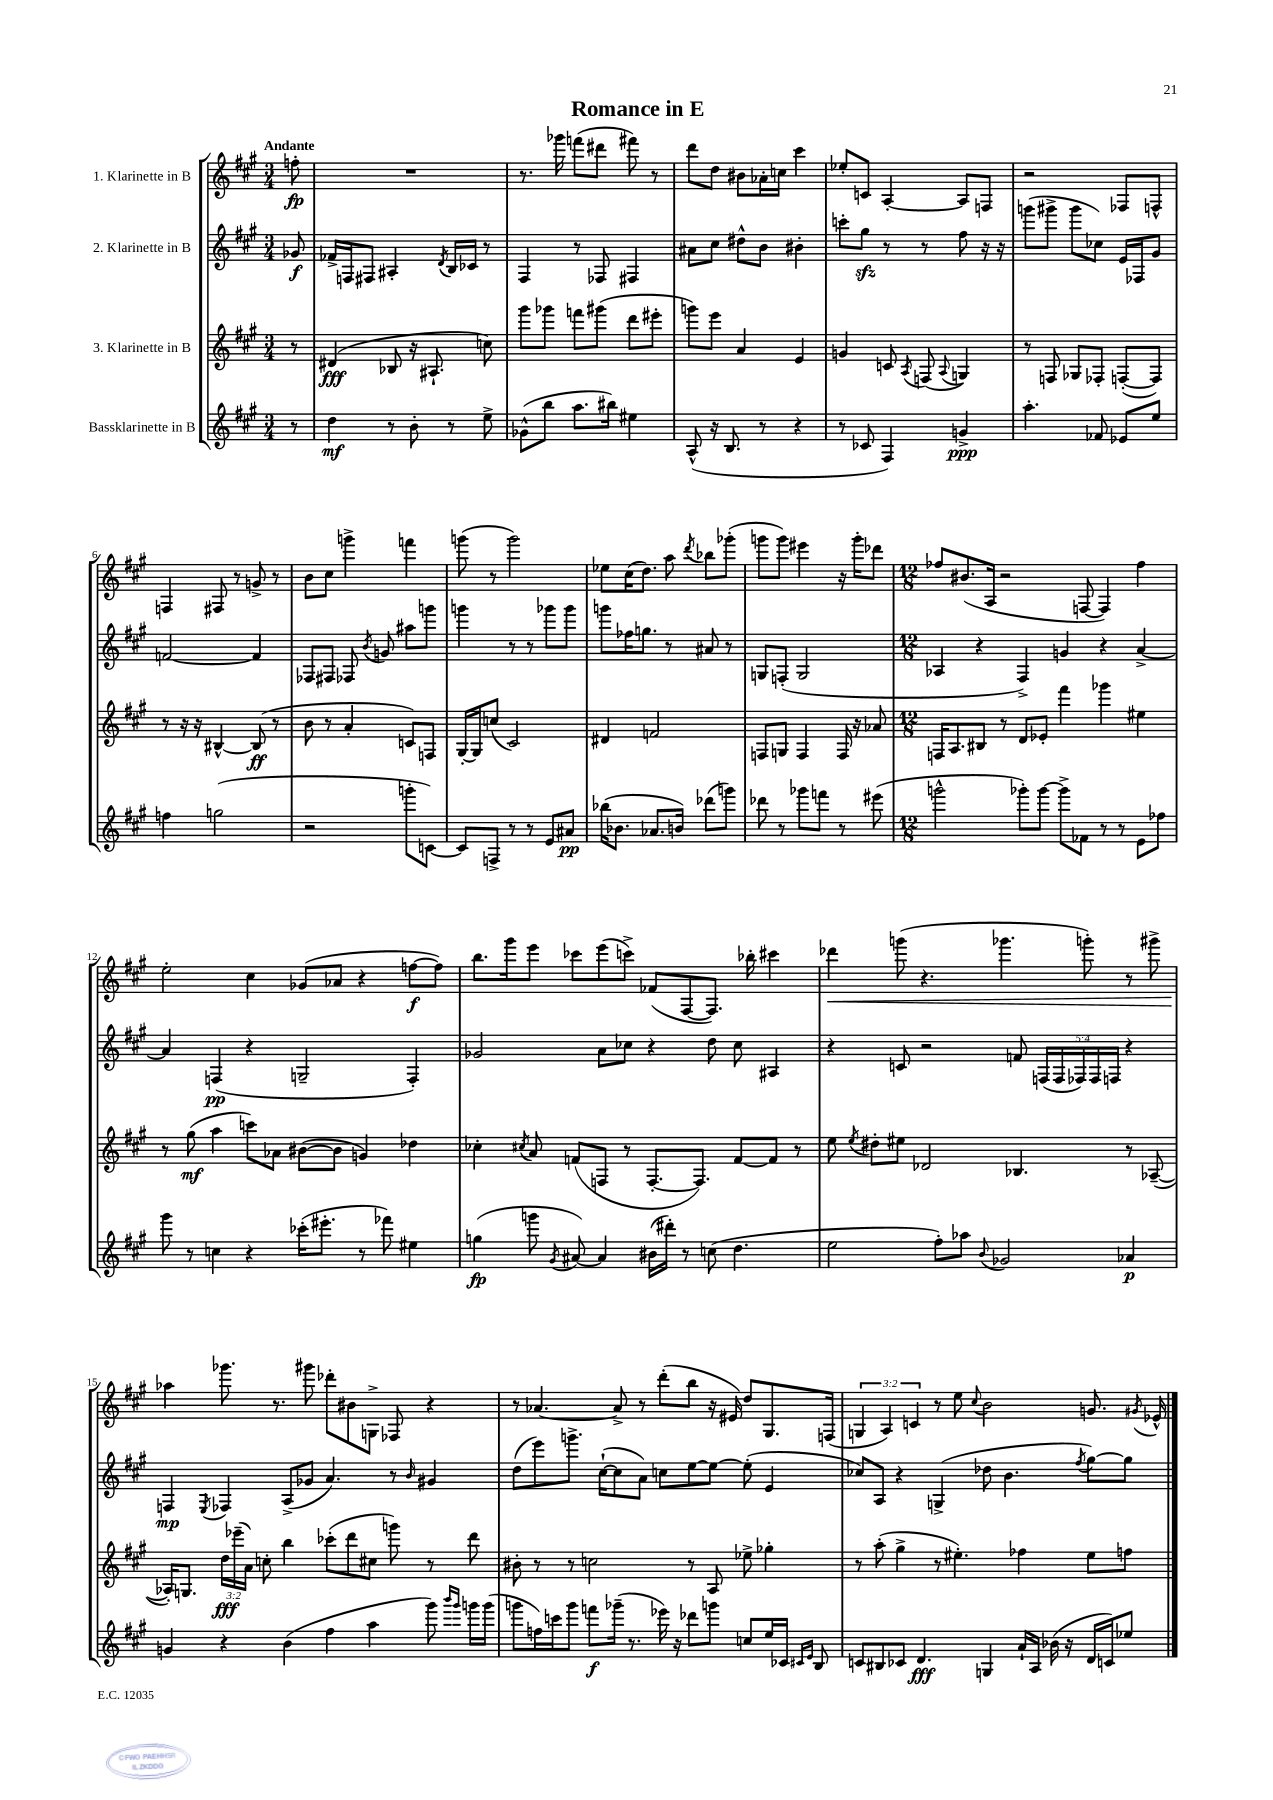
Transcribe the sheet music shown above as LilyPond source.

\header { title = "Romance in E" }
<<
\new StaffGroup <<
\new Staff = "s0" \with { instrumentName = "1. Klarinette in B" } {
    \clef treble \key a \major \numericTimeSignature \time 3/4 \override Staff.TupletNumber.text = #tuplet-number::calc-fraction-text \partial 8 \tempo "Andante"
    \autoBeamOff f''8-.\fp |
    R2. |
    r8. ges'''16 f'''8[( dis'''8] fis'''8) r8 |
    d'''8[ d''8] bis'8[ aes'16-. c''16] cis'''4 |
    ees''8[-. c'8] a4~-. a8[ f8] |
    r2 fes8[ f8]-^ |
    f4 fis8 r8 g'8-> r8 |
    b'8[ cis''8] g'''4-> f'''4 |
    g'''8( r8 g'''2) |
    ees''8[ cis''16( d''8.]) a''8 \acciaccatura { d'''8 } bes''8[ ges'''8]-.( |
    g'''8[ g'''8]) eis'''4 r16 g'''16[-. des'''8] |
    \numericTimeSignature \time 12/8 fes''8[ bis'8.( a16] r2 f8~ f4) fes''4 |
    e''2-. cis''4 ges'8[( aes'8] r4 f''8[~\f f''8]) |
    b''8.[ gis'''16 e'''8] ces'''8[ e'''8( c'''8]->) fes'8[( fis8~ fis8.]) bes''16-. cis'''4 |
    des'''4\< g'''8( r4. ges'''4. g'''8-.) r8 gis'''8-> |
    aes''4\! ges'''8. r8. gis'''8 des'''8[-. bis'8 g8]-> fes8 r4 |
    r8 aes'4.~ aes'8-> r8 d'''8[-.( b''8] r16 eis'16) d''8[ gis8. f16]( |
    \tuplet 3/2 { g4 a4) c'4 } r8 e''8 \appoggiatura { cis''8 } b'2 g'8. \acciaccatura { gis'8 } ees'16-^ \bar "|." |
}
\new Staff = "s1" \with { instrumentName = "2. Klarinette in B" } {
    \clef treble \key a \major \numericTimeSignature \time 3/4 \override Staff.TupletNumber.text = #tuplet-number::calc-fraction-text \partial 8
    \autoBeamOff ges'8\f |
    fes'16[-> f16 fis8] ais4-. \acciaccatura { d'8 } b16[ ces'16] r8 |
    fis4 r8 fes8 fis4 |
    ais'8[ cis''8] dis''8[-^ b'8] bis'4-. |
    c'''8[-. gis''8]\sfz r8 r8 fis''8 r16 r16 |
    g'''8[( gis'''8]-> gis'''8[ ces''8]) e'16[ fes16 gis'8] |
    f'2~ f'4 |
    fes8[ fis8] fes8 \acciaccatura { b'8 } g'8 ais''8[ g'''8] |
    g'''4 r8 r8 ges'''8[ ges'''8] |
    g'''8[ fes''16 g''8.] r8 ais'8 r8 |
    g8[ f8]-.( g2 |
    \numericTimeSignature \time 12/8 aes4 r4 fis4->) g'4 r4 a'4~-> |
    a'4 f4\pp( r4 g2-- f4-.) |
    ges'2 a'8[ ces''8] r4 d''8 ces''8 ais4 |
    r4 c'8 r2 f'8 \tuplet 5/4 { f16[( f16 fes16) fes16 f16] } r4 |
    f4\mp \acciaccatura { e8 } fes4 a8[->( ges'8] a'4.) r8 \grace { b'16 } gis'4 |
    d''8[( e'''8) g'''8.]-> cis''16[~-!( cis''8 a'8]) c''8[ e''8~ e''8]~ e''8-.( e'4 |
    ces''8[) a8] r4 g4->( des''8 b'4. \acciaccatura { fis''8 } gis''8[~) gis''8] \bar "|." |
}
\new Staff = "s2" \with { instrumentName = "3. Klarinette in B" } {
    \clef treble \key a \major \numericTimeSignature \time 3/4 \override Staff.TupletNumber.text = #tuplet-number::calc-fraction-text \partial 8
    \autoBeamOff r8 |
    dis'4\fff( bes8 r16 ais8.-! c''8) |
    gis'''8[ ges'''8] f'''8[ gis'''8]( d'''8[ eis'''8]-. |
    g'''8[) e'''8] a'4 e'4 |
    g'4 c'8 \acciaccatura { a8 } f8( \appoggiatura { a8 } g4) |
    r8 f8 ges8[ fes8]-. f8[~-.( f8]) |
    r8 r16 r16 bis4~-^ bis8\ff( r8 |
    b'8 r8 a'4-. c'8[) f8] |
    gis16[~-. gis16 c''8]( cis'2) |
    dis'4 f'2 |
    f8[ g8] f4 f16 r16 aes'8 |
    \numericTimeSignature \time 12/8 f16[ a8. bis8] r8 d'8[ ees'8]-. fis'''4 ges'''4 eis''4 |
    r8 gis''8\mf( a''4 c'''8[) aes'8] bis'8[~( bis'8] g'4) des''4 |
    ces''4-. \acciaccatura { cis''8 } a'8 f'8[( f8] r8 f8.[~-. f8.]) f'8[~ f'8] r8 |
    e''8 \acciaccatura { e''8 } dis''8[-. eis''8] des'2 bes4. r8 aes8~--( |
    aes16[-.) g8.] \tuplet 3/2 { d''16[\fff ees'''16--( a'16]) } c''8-. b''4 ces'''8[-.( d'''8 cis''8] g'''8) r8 d'''8 |
    bis'8-. r8 r8 c''2 r8 a8 ees''8-> ges''4-. |
    r8 a''8-.( gis''4-> r8 eis''4.-.) fes''4 eis''8[ f''8] \bar "|." |
}
\new Staff = "s3" \with { instrumentName = "Bassklarinette in B" } {
    \clef treble \key a \major \numericTimeSignature \time 3/4 \partial 8
    \autoBeamOff r8 |
    d''4\mf r8 b'8-. r8 e''8-> |
    ges'8[-^( b''8] a''8.[ bis''16]) eis''4 |
    a8-^( r16 b8. r8 r4 |
    r8 ces'8 fis4) g'4->\ppp |
    a''4.-. fes'8 ees'8[ e''8] |
    f''4 g''2( |
    r2 g'''8[-. c'8]~) |
    c'8[ f8]-> r8 r8 e'8[ ais'8]\pp |
    bes''16[( bes'8.] aes'8.[ b'16]) des'''8[( g'''8]) |
    des'''8 r8 ges'''8[ f'''8] r8 eis'''8( |
    \numericTimeSignature \time 12/8 g'''2-^ ges'''8[-.) ges'''8]~ ges'''8[-> fes'8] r8 r8 e'8[ fes''8] |
    gis'''8 r8 c''4 r4 ces'''16[-.( eis'''8.]-. r8 fes'''8) eis''4 |
    g''4\fp( g'''8 \acciaccatura { gis'8 } ais'8~) ais'4 bis'16[( dis'''16]-.) r8 c''8( d''4. |
    e''2 fis''8[-.) aes''8] \appoggiatura { b'8 } ges'2 aes'4\p |
    g'4 r4 b'4( fis''4 a''4 gis'''8) \grace { b'''16[ gis'''16] } g'''16[ g'''16]( |
    g'''8[ f''16) c'''16 g'''8] f'''8[\f ges'''16]--( r8. ees'''16) r16 des'''8[ g'''8] c''8[ e''16 ces'16] \grace { cis'16[ e'16] } b8 |
    c'8[ bis8 ces'8] d'4.\fff g4 a'16[-! a16] bes'16( r16 d'16[ c'16) ees''8] \bar "|." |
}
>>
>>
